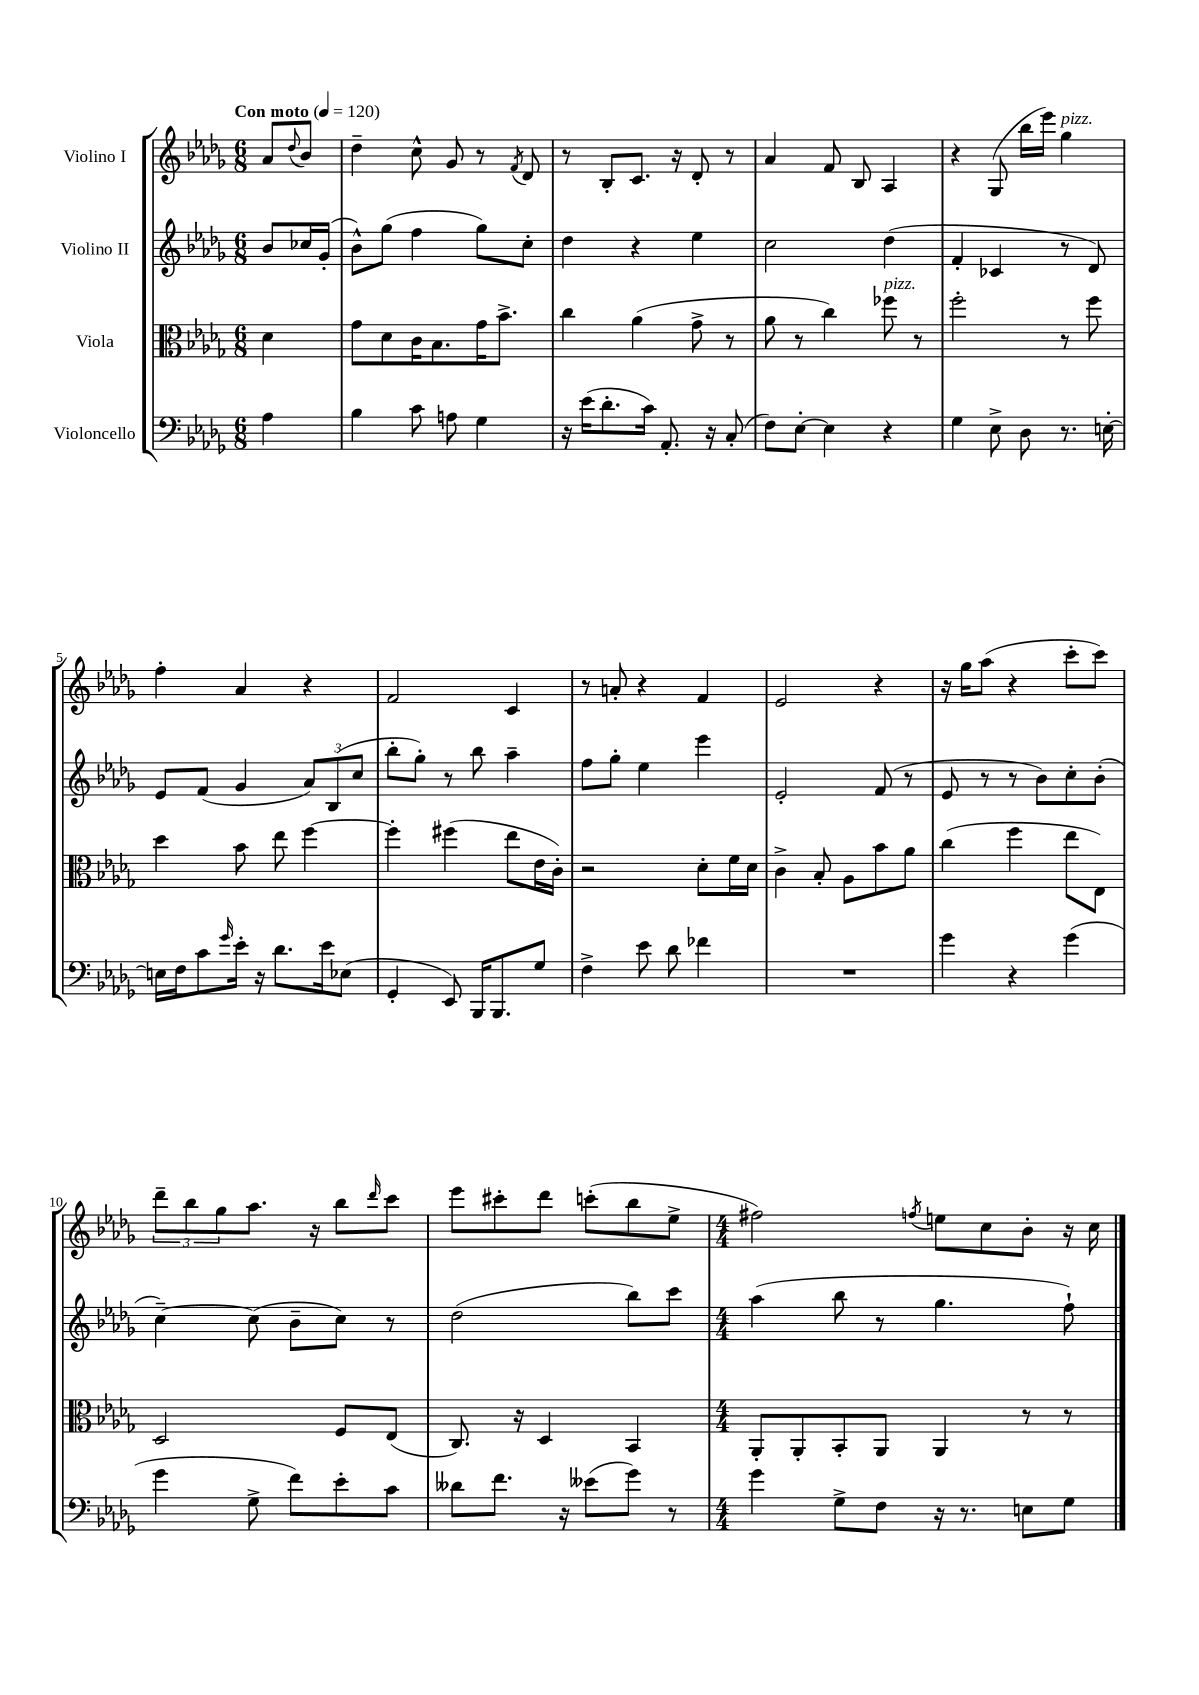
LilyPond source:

<<
\new StaffGroup <<
\new Staff = "s0" \with { instrumentName = "Violino I" } {
    \clef treble \key des \major \numericTimeSignature \time 6/8 \partial 4 \tempo "Con moto" 4 = 120
    aes'8 \appoggiatura { des''8 } bes'8 |
    des''4-- c''8-^ ges'8 r8 \acciaccatura { f'8 } des'8 |
    r8 bes8-. c'8. r16 des'8-. r8 |
    aes'4 f'8 bes8 aes4 |
    r4 ges8( bes''16 ees'''16) ges''4^\markup { \italic "pizz." } |
    f''4-. aes'4 r4 |
    f'2 c'4 |
    r8 a'8-. r4 f'4 |
    ees'2 r4 |
    r16 ges''16 aes''8( r4 c'''8-. c'''8) |
    \tuplet 3/2 { des'''8-- bes''8 ges''8 } aes''8. r16 bes''8 \grace { des'''16 } c'''8 |
    ees'''8 cis'''8-. des'''8 c'''8-.( bes''8 ees''8-> |
    \numericTimeSignature \time 4/4 fis''2) \acciaccatura { f''8 } e''8 c''8 bes'8-. r16 c''16 \bar "|." |
}
\new Staff = "s1" \with { instrumentName = "Violino II" } {
    \clef treble \key des \major \numericTimeSignature \time 6/8 \partial 4
    bes'8 ces''16 ges'16-.( |
    bes'8-^) ges''8( f''4 ges''8) c''8-. |
    des''4 r4 ees''4 |
    c''2 des''4( |
    f'4-. ces'4 r8 des'8) |
    ees'8 f'8( ges'4 \tuplet 3/2 { aes'8) bes8( c''8 } |
    bes''8-. ges''8-.) r8 bes''8 aes''4-- |
    f''8 ges''8-. ees''4 ees'''4 |
    ees'2-. f'8( r8 |
    ees'8 r8 r8 bes'8) c''8-. bes'8-.( |
    c''4~--) c''8( bes'8-- c''8) r8 |
    des''2( bes''8) c'''8 |
    \numericTimeSignature \time 4/4 aes''4( bes''8 r8 ges''4. f''8-!) \bar "|." |
}
\new Staff = "s2" \with { instrumentName = "Viola" } {
    \clef alto \key des \major \numericTimeSignature \time 6/8 \partial 4
    des'4 |
    ges'8 des'8 c'16 bes8. ges'16 bes'8.-> |
    c''4 aes'4( ges'8-> r8 |
    aes'8 r8 c''4) fes''8^\markup { \italic "pizz." } r8 |
    f''2-. r8 f''8 |
    des''4 bes'8 ees''8 f''4~ |
    f''4-. fis''4( ees''8 ees'16 c'16-.) |
    r2 des'8-. f'16 des'16 |
    c'4-> bes8-. aes8 bes'8 aes'8 |
    c''4( f''4 ees''8 ees8) |
    des2 f8 ees8( |
    c8.) r16 des4 bes,4 |
    \numericTimeSignature \time 4/4 aes,8-. aes,8-. bes,8-. aes,8 aes,4 r8 r8 \bar "|." |
}
\new Staff = "s3" \with { instrumentName = "Violoncello" } {
    \clef bass \key des \major \numericTimeSignature \time 6/8 \partial 4
    aes4 |
    bes4 c'8 a8 ges4 |
    r16 ees'16( des'8.-. c'16) aes,8.-. r16 c8-.( |
    f8) ees8~-. ees4 r4 |
    ges4 ees8-> des8 r8. e16~-. |
    e16 f16 c'8 \grace { ges'16 } ees'16-. r16 des'8. ees'16 ees8( |
    ges,4-. ees,8) bes,,16 bes,,8. ges8 |
    f4-> ees'8 des'8 fes'4 |
    R2. |
    ges'4 r4 ges'4( |
    ges'4 ges8-> f'8) ees'8-. c'8 |
    deses'8 f'8. r16 eeses'8( ges'8) r8 |
    \numericTimeSignature \time 4/4 ges'4 ges8-> f8 r16 r8. e8 ges8 \bar "|." |
}
>>
>>
